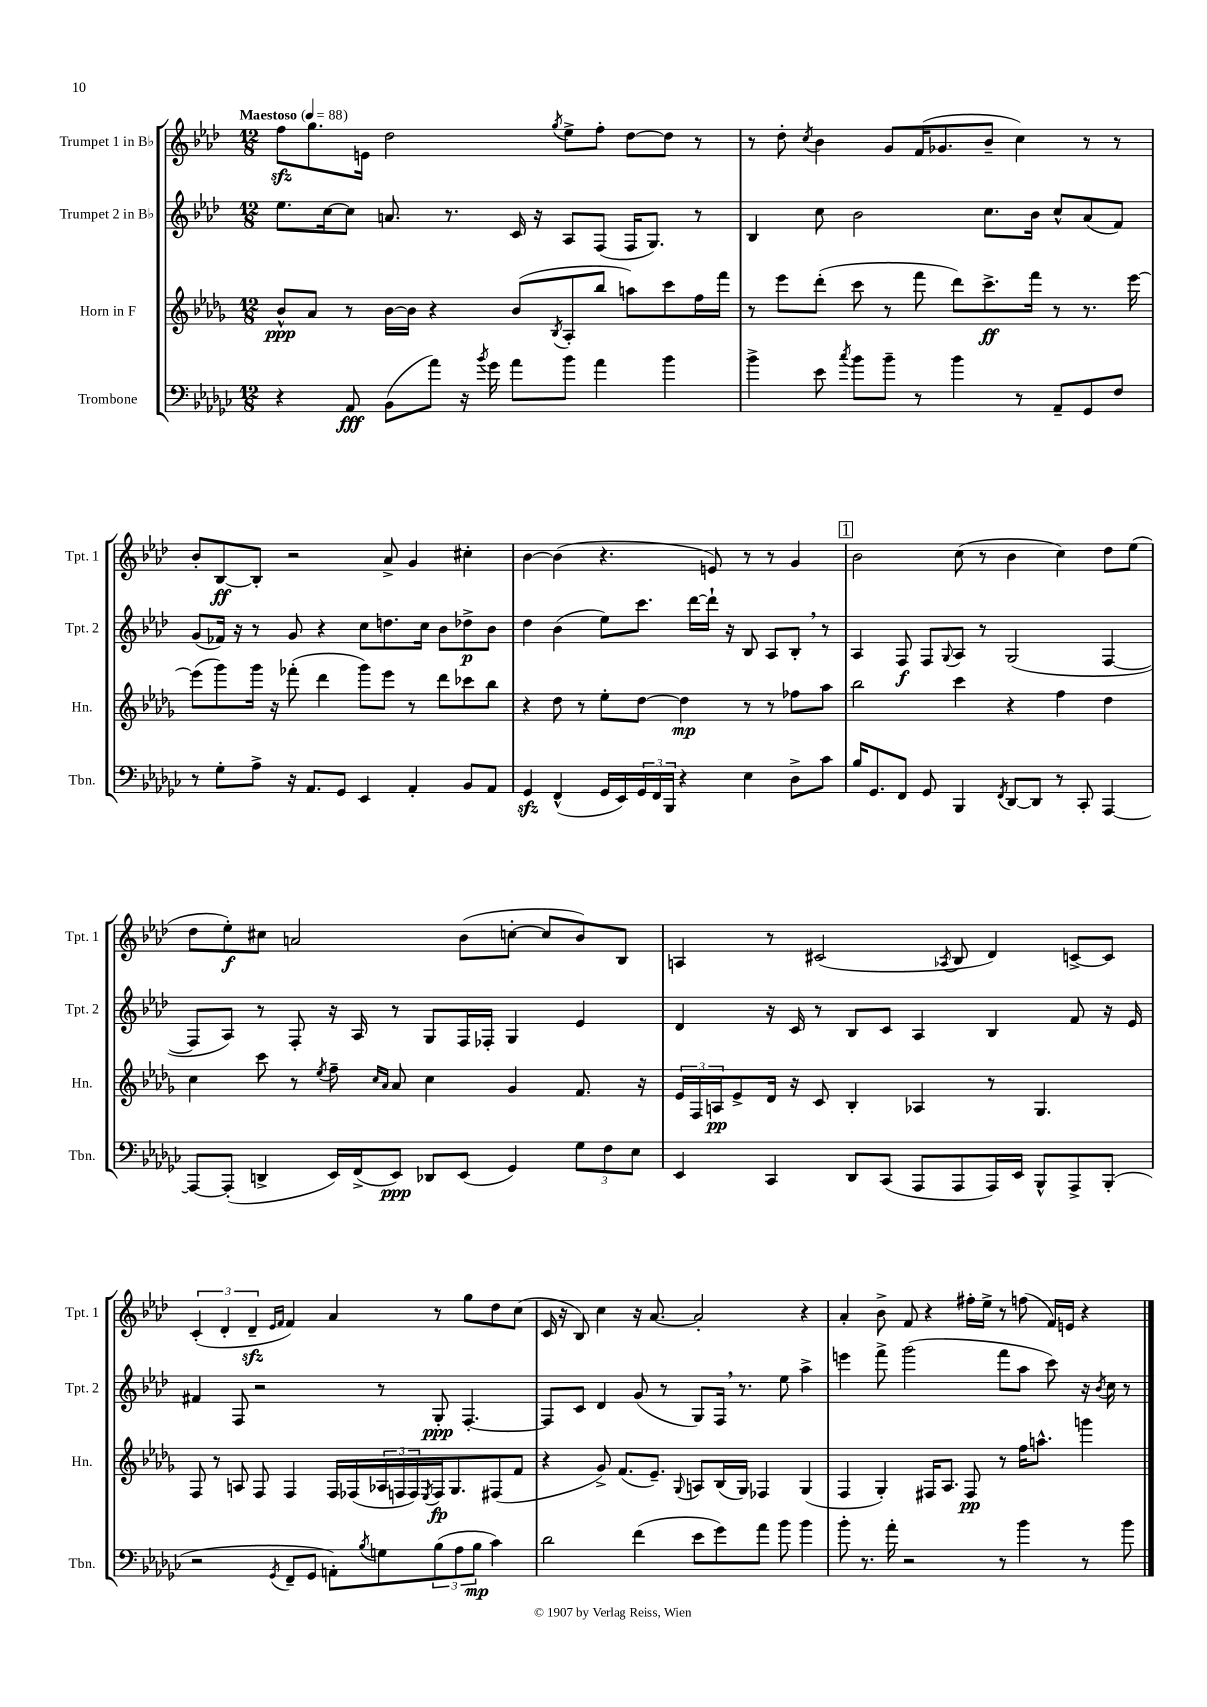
<<
\new StaffGroup <<
\new Staff = "s0" \with { instrumentName = "Trumpet 1 in Bb" shortInstrumentName = "Tpt. 1" } {
    \clef treble \key aes \major \numericTimeSignature \time 12/8 \tempo "Maestoso" 4 = 88
    f''8\sfz g''8. e'16 des''2 \acciaccatura { g''8 } ees''8-> f''8-. des''8~ des''8 r8 |
    r8 des''8-. \acciaccatura { c''8 } bes'4 g'8 f'16( ges'8. bes'8-- c''4) r8 r8 |
    bes'8-. bes8~\ff bes8-. r2 aes'8-> g'4 cis''4-. |
    bes'4~ bes'4( r4. e'8) r8 r8 g'4 |
    \mark \markup { \box "1" } bes'2 c''8( r8 bes'4 c''4) des''8 ees''8( |
    des''8 ees''8-.\f) cis''8 a'2 bes'8( c''8~-. c''8 bes'8) bes8 |
    a4 r8 cis'2( \acciaccatura { aes8 } bes8 des'4) c'8~-> c'8 |
    \tuplet 3/2 { c'4-.( des'4-. des'4--\sfz } \grace { ees'16 f'16 } f'4) aes'4 r8 g''8 des''8 c''8( |
    c'16 r16 bes8) c''4 r16 aes'8.~ aes'2-. r4 |
    aes'4-. bes'8-> f'8 r4 fis''16-. ees''16-> r8 f''8( f'16) e'16 r4 \bar "|." |
}
\new Staff = "s1" \with { instrumentName = "Trumpet 2 in Bb" shortInstrumentName = "Tpt. 2" } {
    \clef treble \key aes \major \numericTimeSignature \time 12/8
    ees''8. c''16~ c''8 a'8. r8. c'16 r16 aes8 f8( f16 g8.) r8 |
    bes4 c''8 bes'2 c''8. bes'16 c''8-^ aes'8( f'8) |
    g'8( fes'16) r16 r8 g'8 r4 c''8 d''8. c''16 bes'8 des''8->\p bes'8 |
    des''4 bes'4( ees''8) c'''8. des'''16~ des'''16-! r16 bes8 aes8 bes8-. \breathe r8 |
    \mark \markup { \box "1" } aes4 f8\f f8 \appoggiatura { g8 } aes8 r8 g2( f4~ |
    f8 aes8) r8 f8-. r16 aes16 r8 g8 f16 fes16-. g4 ees'4 |
    des'4 r16 c'16 r8 bes8 c'8 aes4 bes4 f'8 r16 ees'16 |
    fis'4 f8 r2 r8 g8-.\ppp f4.~-. |
    f8 c'8 des'4 g'8( r8 g8) f16 \breathe r8. ees''8 aes''4-> |
    e'''4 f'''8-> g'''2( f'''8 aes''8 c'''8) r16 \acciaccatura { bes'8 } c''16 r8 \bar "|." |
}
\new Staff = "s2" \with { instrumentName = "Horn in F" shortInstrumentName = "Hn." } {
    \clef treble \key des \major \numericTimeSignature \time 12/8
    bes'8-^\ppp aes'8 r8 bes'16~ bes'16 r4 bes'8( \acciaccatura { bes8 } aes8-. bes''8 a''8) c'''8 f''16 f'''16 |
    r8 ees'''8 des'''8-.( c'''8 r8 f'''8 des'''8) c'''8.->\ff f'''16 r8 r8. ees'''16~ |
    ees'''8( ges'''8) ges'''16 r16 fes'''8-.( des'''4 ges'''8) ees'''8 r8 des'''8 ces'''8 bes''8 |
    r4 des''8 r8 ees''8-. des''8~ des''4\mp r8 r8 fes''8 aes''8 |
    \mark \markup { \box "1" } bes''2 c'''4 r4 f''4 des''4 |
    c''4 c'''8 r8 \acciaccatura { ees''8 } f''8-- \grace { c''16 aes'16 } aes'8 c''4 ges'4 f'8. r16 |
    \tuplet 3/2 { ees'16 f16 a16\pp } ees'8-> des'16 r16 c'8 bes4-. aes4 r8 ges4. |
    f8 r8 a8 f8 f4 f16 fes16( \tuplet 3/2 { aes16 f16 f16) } \acciaccatura { ees8 } f16\fp ges8. fis8( f'8 |
    r4 ges'8->) f'8.( ees'8.--) \appoggiatura { ges8 } a8 bes16( ges16) fes4 ges4( |
    f4 ges4-.) fis16 aes8. fis8\pp r8 f''16 a''8.-^ g'''4 \bar "|." |
}
\new Staff = "s3" \with { instrumentName = "Trombone" shortInstrumentName = "Tbn." } {
    \clef bass \key ges \major \numericTimeSignature \time 12/8
    r4 aes,8\fff bes,8( aes'8) r16 \acciaccatura { bes'8 } ges'16 aes'8 bes'8 aes'4 bes'4 |
    bes'4-> ees'8 \acciaccatura { ces''8 } bes'8 bes'8-- r8 bes'4 r8 aes,8-- ges,8 f8 |
    r8 ges8-. aes8-> r16 aes,8. ges,8 ees,4 aes,4-. bes,8 aes,8 |
    ges,4\sfz f,4-^( ges,16 ees,16) \tuplet 3/2 { ges,16 f,16 bes,,16 } r4 ees4 des8-> ces'8 |
    \mark \markup { \box "1" } bes16 ges,8. f,8 ges,8 bes,,4 \acciaccatura { f,8 } des,8~ des,8 r8 ces,8-. aes,,4~ |
    aes,,8~ aes,,8-.( d,4-> ees,16) f,16->( ees,8\ppp) des,8 ees,8( ges,4) \tuplet 3/2 { ges8 f8 ees8 } |
    ees,4 ces,4 des,8 ces,8( aes,,8 aes,,8 aes,,16) ees,16 bes,,8-^ aes,,8-> bes,,8-.( |
    r2 \acciaccatura { ges,8 } f,8-- ges,8 a,8-.) \acciaccatura { bes8 } g8 \tuplet 3/2 { bes8( aes8 bes8\mp } ces'4) |
    des'2 f'4( ees'8 ges'8) aes'8 bes'8 bes'4 |
    bes'8-. r8. aes'16-. r2 r8 bes'4 r8 bes'8 \bar "|." |
}
>>
>>
\layout { \context { \Score \remove "Bar_number_engraver" } }
